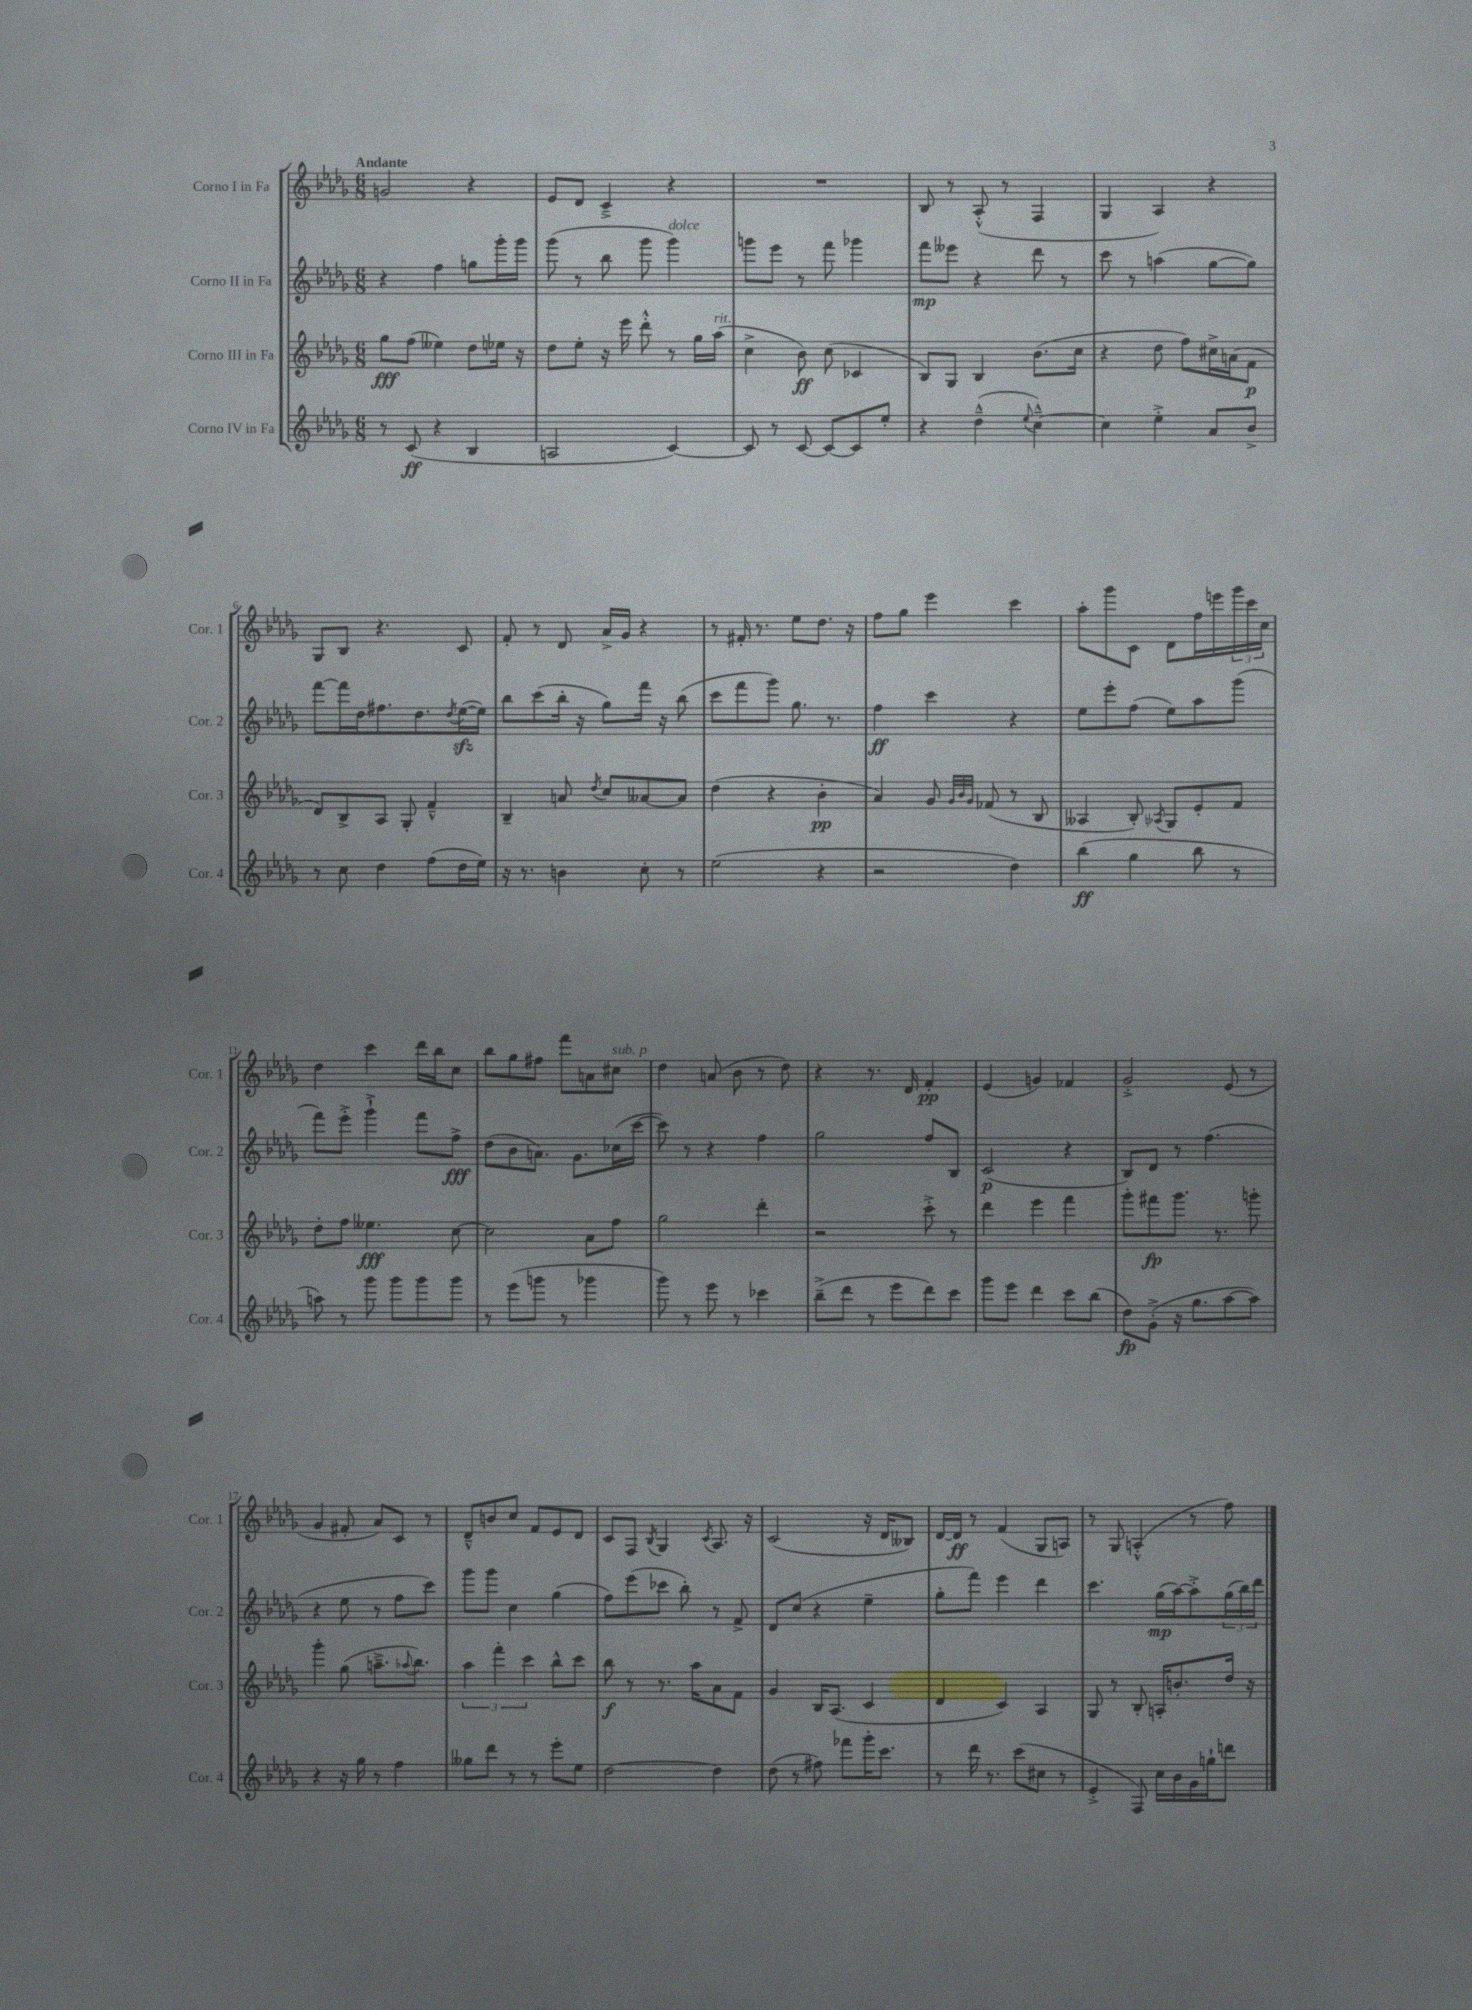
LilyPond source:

<<
\new StaffGroup <<
\new Staff = "s0" \with { instrumentName = "Corno I in Fa" shortInstrumentName = "Cor. 1" } {
    \clef treble \key des \major \numericTimeSignature \time 6/8 \tempo "Andante"
    g'2 r4 |
    ees'8 des'8 c'4---> r4 |
    R2. |
    bes8 r8 aes8-.-^( r8 f4 |
    ges4 aes4) r4 |
    ges8 bes8 r4. c'8 |
    f'8-. r8 des'8 aes'16-> ges'16 r4 |
    r8 fis'16-. r8. ees''8 des''8. r16 |
    f''8 ges''8 ees'''4 c'''4 |
    aes''8-. ges'''8 c'8 des'8 f''16 e'''16 \tuplet 3/2 { ges'''16 c'''16 c''16 } |
    des''4 c'''4 des'''16 bes''16 c''8 |
    bes''8 ges''8 fis''8 f'''8 a'8 cis''8^\markup { \italic "sub. p" } |
    des''4 a'8( bes'8 r8 des''8) |
    r4 r8. des'16 f'4-.\pp |
    ees'4( g'4) fes'4 |
    ges'2-.-> ees'8( r8 |
    ges'4 fis'8-. aes'8) c'8 r8 |
    des'8---^ b'8 c''8 f'8 ees'8 des'8 |
    c'8 f8 \acciaccatura { bes8 } ges4 \acciaccatura { c'8 } aes8. r16 |
    c'2( r16 des'16 beses8) |
    des'16~ des'16\ff r8 f'4( ges8 a8) |
    r8 ges8 a4-.-^( r8 f''8) \bar "|." |
}
\new Staff = "s1" \with { instrumentName = "Corno II in Fa" shortInstrumentName = "Cor. 2" } {
    \clef treble \key des \major \numericTimeSignature \time 6/8
    r4 f''4 g''8 ges'''16-. ges'''16 |
    ges'''8( r8 bes''8 ges'''8 ges'''4^\markup { \italic "dolce" }) |
    g'''8 ees'''8 r8 f'''8 ges'''4 |
    f'''8\mp eeses'''8 r4 des'''8 r8 |
    c'''8 r8 a''4( ges''8~ ges''8) |
    f'''8~ f'''16 des''16 fis''8. des''8. \acciaccatura { des''8 } ees''16~\sfz( ees''16) |
    bes''8 c'''8( bes''16-. r16 ges''8) f'''16 r16 bes''8( |
    c'''8 f'''8 ges'''8) ges''8. r8. |
    f''4\ff c'''4 r4 |
    ees''8 ees'''8-. f''8( ees''8) aes''8 ges'''8( |
    f'''8) ees'''8-.-> ges'''4-!-> f'''8 f''8->\fff |
    des''8( bes'8 a'8.) ges'8. ces''16( c'''16~ |
    c'''8) r8 r4 f''4 |
    ges''2 f''8 bes8 |
    c'2\p( r4 |
    bes8) des'8 r8 f''4.( |
    r4 ees''8 r8 f''8 c'''8) |
    ges'''8 ges'''8 c''4 ges''4( |
    f''8) ees'''8( ces'''8 bes''8-.) r8 f'8-> |
    des'8 c''8( r4 ees''4-- |
    ges''8-. f'''8) ees'''4 des'''4 |
    c'''4. ges''16\mp( aes''16~) aes''8-.-> \tuplet 3/2 { ges''16( bes''16) des'''16 } \bar "|." |
}
\new Staff = "s2" \with { instrumentName = "Corno III in Fa" shortInstrumentName = "Cor. 3" } {
    \clef treble \key des \major \numericTimeSignature \time 6/8
    ges''8\fff f''8( eeses''4) des''8 ees''16 r16 |
    des''8 ees''8-. r16 ees'''16 des'''8-.-^ r8 ges''16 aes''16^\markup { \italic "rit." }( |
    c''4-> bes'8\ff) c''8( ces'4 |
    bes8) ges8 bes4 bes'8.( c''16 |
    r4 des''8 f''8) cis''16-> a'16( f'8\p |
    des'8) bes8-> aes8 ges8-. f'4---^ |
    bes4-- a'8 \acciaccatura { des''8 } c''8 aeses'8~ aeses'8 |
    des''4( r4 bes'4-.\pp |
    aes'4) ges'8 \grace { ges'32 bes'32 ges'32 } fes'8( r8 bes8 |
    aeses4 bes8-.) \acciaccatura { aes8 } ges8 ees'8-. f'8 |
    des''8-. f''8 eeses''4.\fff c''8~ |
    c''2 aes'8 f''8 |
    ges''2 des'''4-. |
    r2 c'''8-.-> r8 |
    des'''4 ees'''4 f'''4 |
    ges'''8-. fis'''8\fp ges'''8. r8. g'''8-. |
    ges'''4-. ges''8( a''8.---> \appoggiatura { aes''8 } bes''8.) |
    \tuplet 3/2 { aes''4 f'''4-. c'''4 } bes''8-^ c'''8 |
    bes''8\f r8 r8. aes''16 aes'8 f'8 |
    ges'4 bes16 aes8.( c'4 |
    des'4 c'4) aes4 |
    ges8 r8 bes8-. a16-. b'8.-. des''16 r16 \bar "|." |
}
\new Staff = "s3" \with { instrumentName = "Corno IV in Fa" shortInstrumentName = "Cor. 4" } {
    \clef treble \key des \major \numericTimeSignature \time 6/8
    r8 c'8\ff( r4 bes4 |
    a2 c'4~) |
    c'8 r8 c'8~ c'8~ c'8 ees''8-. |
    r4 des''4---^( \appoggiatura { ees''8 } c''4~---^) |
    c''4 ees''4-.-> aes'8 bes'8-> |
    r8 c''8 des''4 f''8( des''16 ees''16) |
    r16 r8. b'4 c''8-. r8 |
    ees''2( r4 |
    r2 des''4) |
    bes''4\ff( ges''4 bes''8 r8 |
    a''8) r8 ges'''8 ges'''8 ges'''8 ges'''8 |
    r8 ees'''8( g'''8 r8 ges'''4 |
    ges'''8) r8 ees'''8 r8 ces'''4 |
    bes''8--->( des'''8 r8 ees'''8 des'''8) c'''8 |
    ges'''8 ees'''8 des'''4 c'''8 bes''8( |
    des''8\fp) ges'8-.->( r16 ges''8. aes''8~ aes''8) |
    r4 r16 ges''16 r8 f''4 |
    geses''8 des'''8 r8 r8 ees'''8-. ees''8 |
    des''2~ des''4 |
    des''8( r8 fis''8) fes'''8 ges'''16-. c'''8. |
    r8 des'''16 r8. c'''8( cis''8 r8 |
    ees'4-.-> f8) c''16 bes'16 ges'16 g''16-! d'''8 \bar "|." |
}
>>
>>
